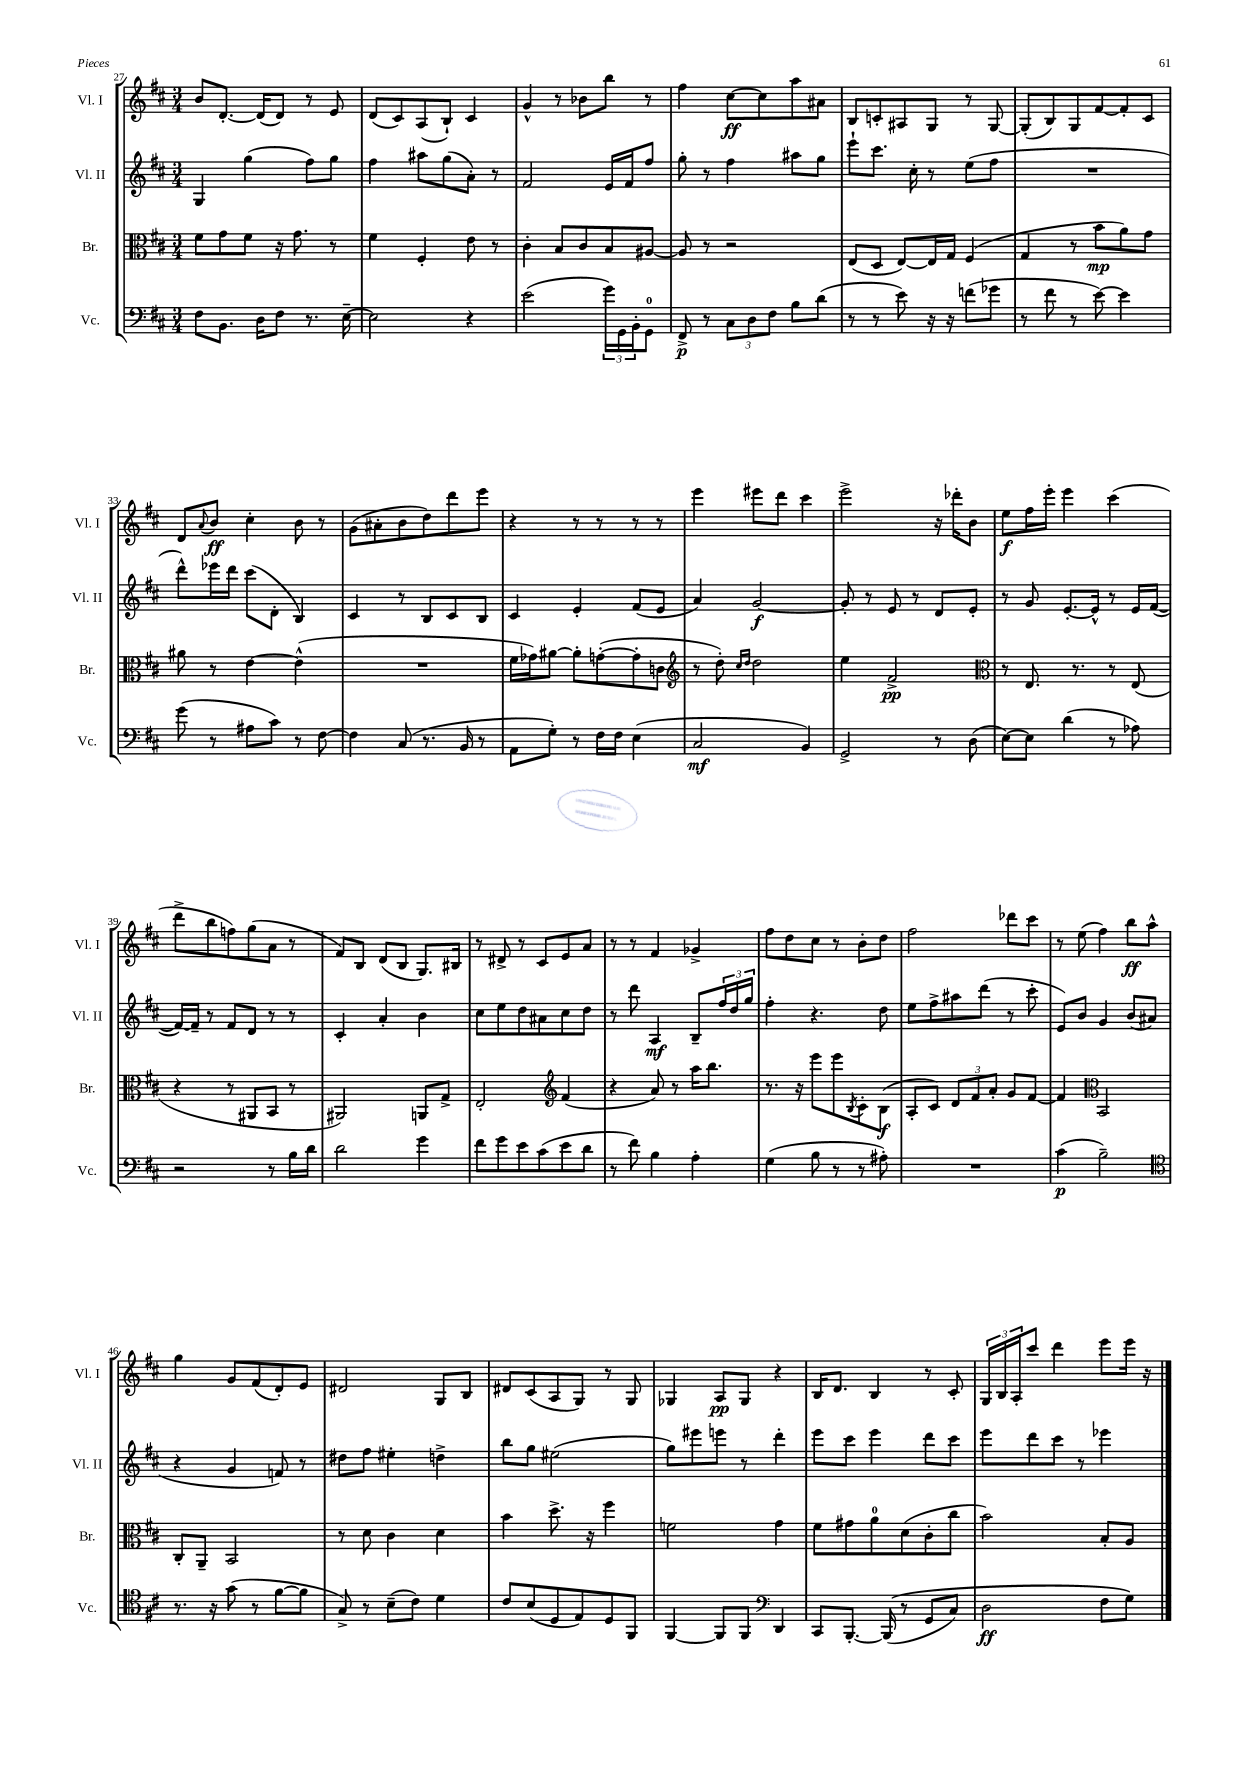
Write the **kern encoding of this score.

**kern	**kern	**kern	**kern
*staff4	*staff3	*staff2	*staff1
*clefF4	*clefC3	*clefG2	*clefG2
*k[f#c#]	*k[f#c#]	*k[f#c#]	*k[f#c#]
*M3/4	*M3/4	*M3/4	*M3/4
8F#	8f#	4G	8b
8.BB	8g	.	[8.d'
.	8f#	(4gg	.
16D	.	.	(16d]
8F#	16r	.	8d)
.	8.g	.	.
8.r	.	8ff#)	8r
.	8r	8gg	8e
[16E~	.	.	.
=	=	=	=
2E]	4f#	4ff#	(8d
.	.	.	8c#)
.	4F#'	8aa#	(8A
.	.	(8gg	8B`)
4r	8e	8a')	4c#
.	8r	8r	.
=	=	=	=
(2e	4c#'	2f#	4g^^
.	8B	.	8r
.	8c#	.	8b-
24g)	8B	16e	8bb
24GG	.	.	.
.	.	16f#	.
24BB'	.	.	.
8GG	[8A#	8ff#	8r
=	=	=	=
8FF#^	8A#]	8gg'	4ff#
8r	8r	8r	.
12C#	2r	4ff#	[8cc#
12D	.	.	.
.	.	.	8cc#]
12F#	.	.	.
8B	.	8aa#	8aa
(8d	.	8gg	8a#
=	=	=	=
8r	(8E	8eee`	8B
8r	8D	8.ccc#	8c'
8e)	[8E)	.	8A#
.	.	16cc#'	.
16r	16E]	8r	8G
16r	16G	.	.
(8f	(4F#	(8ee	8r
8g-	.	8ff#	[8G
=	=	=	=
8r	4G	2.r	(8G']
8f#	.	.	8B)
8r	8r	.	8G
[8e)	8b	.	[8f#
4e]	8a)	.	8f#']
.	8g	.	8c#
=	=	=	=
(8g	8a#	8ddd^^)	8d
.	.	.	8qqa
8r	8r	16eee-	8b
.	.	16ddd	.
8A#	[4e	(8ccc#	4cc#'
8c#)	.	8d'	.
8r	(4e^^]	4B)	8b
[8F#	.	.	8r
=	=	=	=
4F#]	2.r	4c#	(8g
.	.	.	8a#'
(8C#	.	8r	8b
8.r	.	8B	8dd)
.	.	8c#	8ddd
16BB	.	.	.
8r	.	8B	8eee
=	=	=	=
8AA	16f#	4c#	4r
.	16g-)	.	.
8G')	[8a#	.	.
8r	8a#']	4e'	8r
16F#	([8g'	.	8r
16F#	.	.	.
(4E	8g']	(8f#	8r
.	8c	8e	8r
=	=	=	=
*	*clefG2	*	*
2C#	8r	4a)	4eee
.	8dd')	.	.
.	16qqcc#	.	.
.	16qqdd	.	.
.	2dd	[2g	8eee#
.	.	.	8ddd
4BB)	.	.	4ccc#
=	=	=	=
2GG^	4ee	8g']	2eee^
.	.	8r	.
.	2f#^	8e	.
.	.	8r	.
8r	.	8d	16r
.	.	.	16ddd-'
(8D	.	8e'	8b
=	=	=	=
*	*clefC3	*	*
[8E)	8r	8r	8ee
8E]	8.E	8g	16ff#
.	.	.	16eee'
(4d	.	[8.e'	4eee
.	8.r	.	.
.	.	16e^^]	.
8r	8r	8r	(4ccc#
8A-)	(8E	16e	.
.	.	([16f#	.
=	=	=	=
2r	4r	16f#_)	8ddd^
.	.	16f#~]	.
.	.	8r	8bb
.	8r	8f#	8ff)
.	8AA#	8d	(8gg
8r	8BB	8r	8a
16B	8r	8r	8r
16d	.	.	.
=	=	=	=
2d	2AA#)	4c#'	8f#)
.	.	.	8B
.	.	4a'	(8d
.	.	.	8B
4g	8AA	4b	8.G)
.	8G^	.	.
.	.	.	16B#
=	=	=	=
8f#	2E'	8cc#	8r
8g	.	8ee	8d#^
8e	.	8dd	8r
(8c#	.	8a#	8c#
*	*clefG2	*	*
8e	(4f#	8cc#	8e
8d	.	8dd	8a
=	=	=	=
8r	4r	8r	8r
8f#)	.	8ddd	8r
4B	8a)	4A	4f#
.	8r	.	.
4A'	16aa	8B~	4g-^
.	8.bb	.	.
.	.	24ff#	.
.	.	24dd	.
.	.	24gg	.
=	=	=	=
(4G	8.r	4ff#'	8ff#
.	.	.	8dd
.	16r	.	.
8B	8eee	4.r	8cc#
8r	8eee	.	8r
.	8qB	.	.
8r	8c#'	.	8b'
8A#')	(8B	8dd	8dd
=	=	=	=
2.r	8A'	8ee	2ff#
.	8c#)	8ff#^	.
.	12d	8aa#	.
.	12f#	.	.
.	.	(8ddd	.
.	12a'	.	.
.	8g	8r	8ddd-
.	[8f#	8ccc#'	8ccc#
=	=	=	=
(4c#	4f#]	8e)	8r
.	.	8b	(8ee
*	*clefC3	*	*
2B~)	2BB	4g	4ff#)
.	.	(8b	8bb
.	.	8a#	8aa^^
=	=	=	=
*clefC4	*	*	*
8.r	8C#'	4r	4gg
.	8AA~	.	.
16r	.	.	.
(8g	2BB	4g	8g
8r	.	.	(8f#
[8f#	.	8f)	8d')
8f#]	.	8r	8e
=	=	=	=
8G^)	8r	8dd#	2d#
8r	8d	8ff#	.
(8B~	4c#	4ee#'	.
8c#)	.	.	.
4d	4d	4dd^	8G
.	.	.	8B
=	=	=	=
8c#	4b	8bb	8d#
(8B	.	8gg	(8c#
8D	8.dd^	(2ee#	8A
8E)	.	.	8G)
.	16r	.	.
8D	4ff#	.	8r
8FF#	.	.	8G
=	=	=	=
[4FF#	2f	8gg)	4G-
.	.	8eee#	.
8FF#]	.	8eee	8A
8FF#	.	8r	8G-
*clefF4	*	*	*
4DD	4g	4ddd'	4r
=	=	=	=
8CC#	8f#	8eee	16B
.	.	.	8.d
[8.BBB'	8g#	8ccc#	.
.	8a	4eee	4B
&((16BBB]	.	.	.
8r	(8d	.	.
8GG	8c#'	8ddd	8r
8C#)	8cc#	8ccc#	8c#'
=	=	=	=
2D	2b)	8eee	24G
.	.	.	24B
.	.	.	24A'
.	.	8ddd	8ccc#
.	.	8ccc#	4ddd
.	.	8r	.
8F#	8B'	4eee-	8eee
8G&)	8A	.	16eee
.	.	.	16r
==	==	==	==
*-	*-	*-	*-
